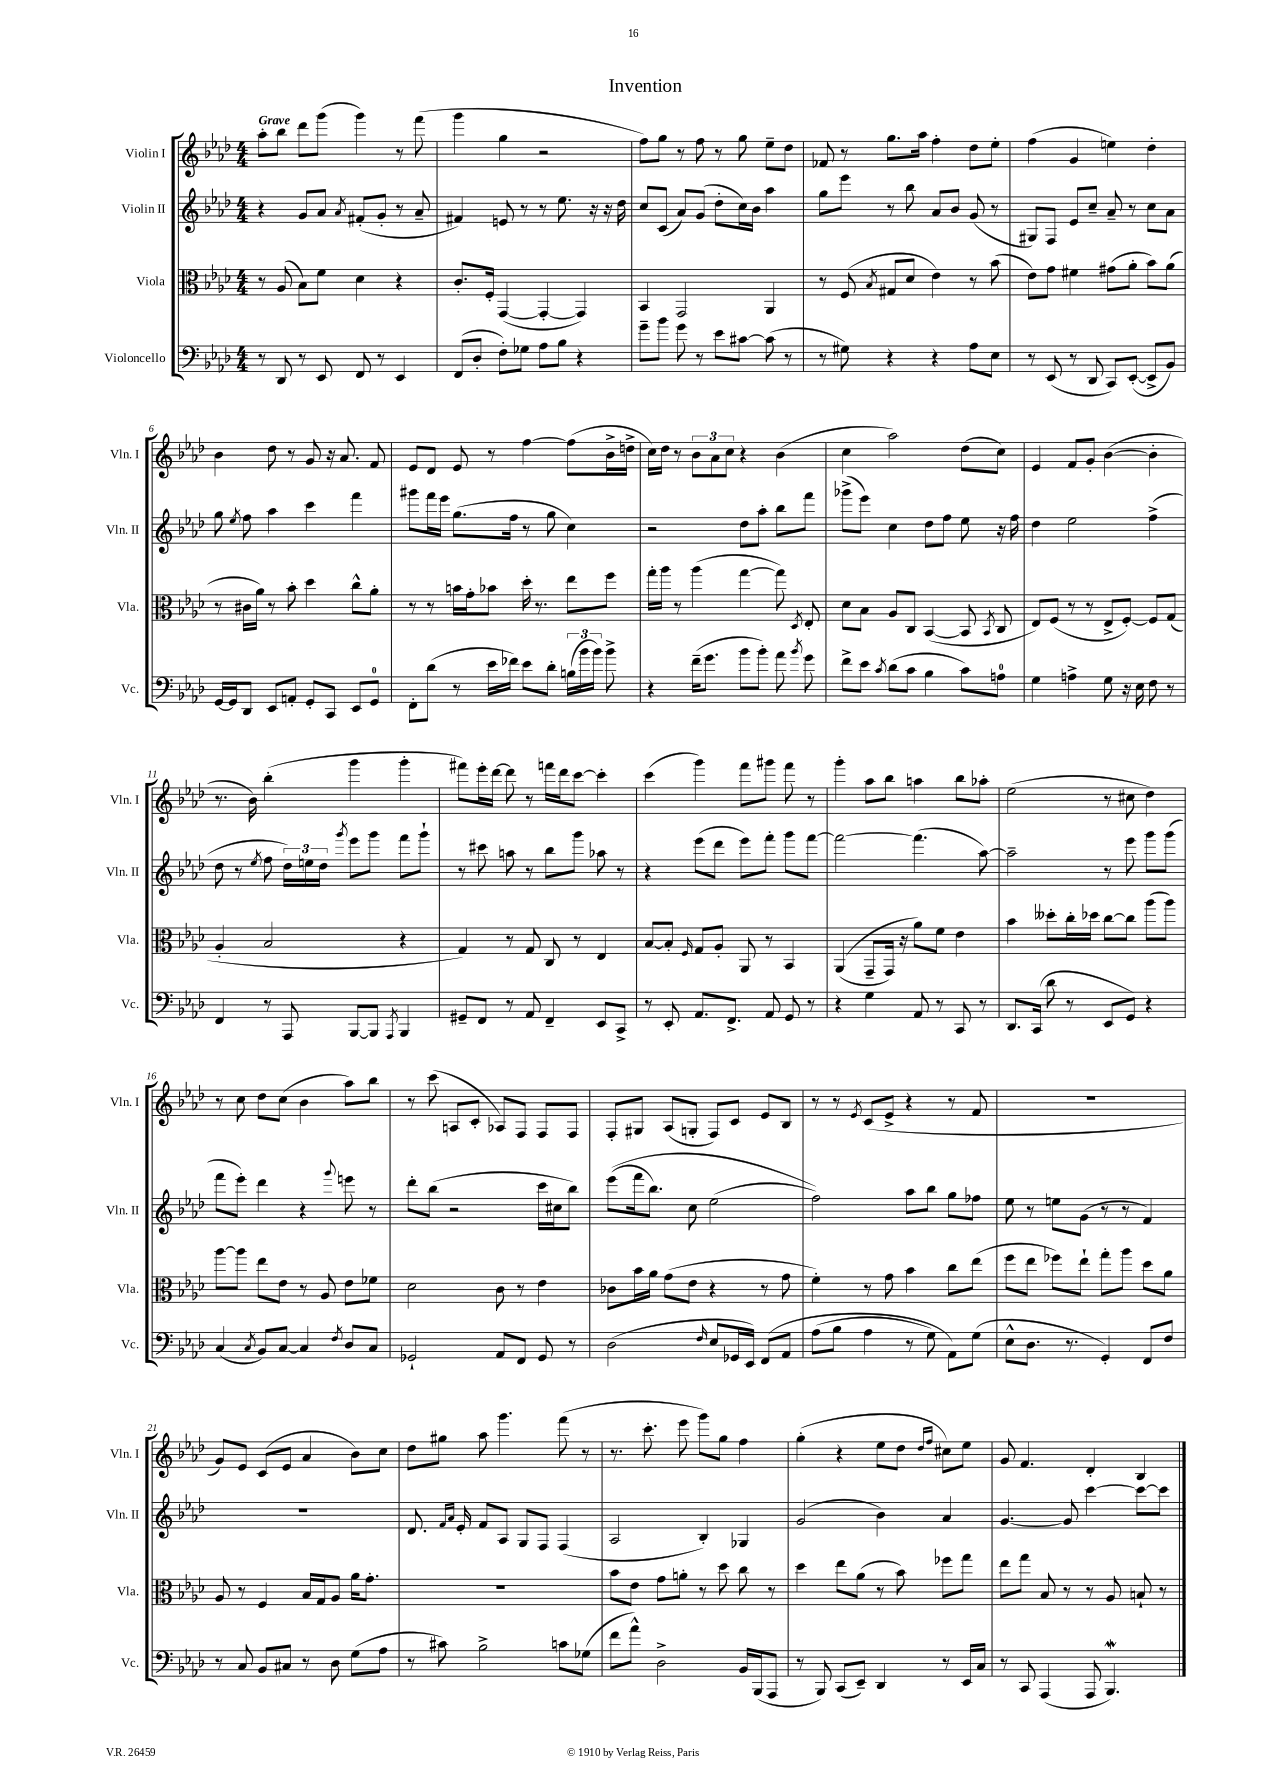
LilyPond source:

\header { title = "Invention" }
<<
\new StaffGroup <<
\new Staff = "s0" \with { instrumentName = "Violin I" shortInstrumentName = "Vln. I" } {
    \clef treble \key aes \major \numericTimeSignature \time 4/4 \tempo "Grave"
    \autoBeamOff aes''8[-. bes''8] des'''8[ g'''8]( g'''4) r8 f'''8( |
    g'''4 g''4 r2 |
    f''8[) g''8] r8 f''8 r8 g''8 ees''8[-- des''8] |
    fes'8 r8 g''8.[ aes''16] f''4-. des''8[ ees''8]-. |
    f''4( g'4 e''4) des''4-. |
    bes'4 des''8 r8 g'8 r16 aes'8. f'8 |
    ees'8[ des'8] ees'8 r8 f''4~ f''8[( bes'16-> d''16]-> |
    c''16[) des''16] r8 \tuplet 3/2 { bes'8[ aes'8 c''8] } r4 bes'4( |
    c''4 aes''2) des''8[( c''8]) |
    ees'4 f'8[ g'8]-. bes'4~( bes'4-. |
    r8. bes'16) bes''4-.( g'''4 g'''4-. |
    fis'''8[) ees'''16-. des'''16]~ des'''8 r8 f'''16[ des'''16 c'''8]~ c'''4-. |
    c'''4( g'''4) f'''8[ gis'''8] f'''8 r8 |
    g'''4-. aes''8[ bes''8] a''4 bes''8[ aes''8]-. |
    ees''2( r8 cis''8 des''4) |
    r8 c''8 des''8[ c''8]( bes'4 aes''8[) bes''8] |
    r8 c'''8( a8[ c'8]-. aes8[) f8] f8[ f8] |
    f8[-. gis8] aes8[( g8]-. f8[) c'8] ees'8[ bes8] |
    r8 r8 \acciaccatura { ees'8 } c'8[( ees'8]-> r4 r8 f'8 |
    R1 |
    g'8[) ees'8] c'8[( ees'8] aes'4 bes'8[) c''8] |
    des''8[ gis''8] aes''8 g'''4. f'''8( r8 |
    r8. c'''8.-. ees'''8 g'''8[) g''8] f''4 |
    g''4-.( r4 ees''8[ des''8] \grace { des''16[ f''16] } cis''8[) ees''8] |
    g'8 f'4. des'4-. bes4 \bar "|." |
}
\new Staff = "s1" \with { instrumentName = "Violin II" shortInstrumentName = "Vln. II" } {
    \clef treble \key aes \major \numericTimeSignature \time 4/4
    \autoBeamOff r4 g'8[ aes'8] \acciaccatura { aes'8 } fis'8[-.( g'8]-. r8 aes'8-- |
    fis'4) e'8 r8 r8 ees''8. r16 r16 des''16 |
    c''8[ c'8]( aes'8[) g'8]( des''8[-. c''16) bes'16] aes''4 |
    g''8[ ees'''8] r8 bes''8 aes'8[ bes'8] g'8( r8 |
    gis8[) f8] ees'8[ c''8]-- aes'8-- r8 c''8[ aes'8] |
    g''8 \acciaccatura { ees''8 } f''8 aes''4 c'''4 f'''4 |
    gis'''8[ f'''16 ees'''16] g''8.[( f''16] r8 g''8 c''4) |
    r2 des''8[ aes''8]-. bes''8[ f'''8] |
    ges'''8[->( ees'''8]) c''4 des''8[ f''8] ees''8 r16 f''16 |
    des''4 ees''2 f''4->( |
    des''8 r8 \acciaccatura { ees''8 } f''8 \tuplet 3/2 { des''16[) e''16 des''16] } \acciaccatura { g'''8 } ees'''8[ g'''8] f'''8[ g'''8]-! |
    r8 cis'''8 a''8 r8 bes''8[ g'''8] aes''8 r8 |
    r4 ees'''8[( des'''8] ees'''8[) f'''8]-. g'''8[ f'''8]~ |
    f'''2~ f'''4.( aes''8~) |
    aes''2-- r8 ees'''8 g'''8[ g'''8]( |
    f'''8[ ees'''8]-.) des'''4 r4 \appoggiatura { g'''8 } e'''8 r8 |
    des'''8[-. bes''8]( r2 c'''16[ cis''16 bes''8]) |
    ees'''8[(\( f'''16 bes''8.]) c''8 ees''2( |
    f''2)\) aes''8[ bes''8] g''8[ fes''8] |
    ees''8 r8 e''8[ g'8]( r8 r8 f'4) |
    R1 |
    des'8. \grace { f'16[ aes'16] } ees'16-. f'8[ aes8] g8[ f8] f4( |
    aes2 bes4-.) ges4 |
    g'2( bes'4) aes'4 |
    g'4.~ g'8 c'''4~ c'''8[~ c'''8] \bar "|." |
}
\new Staff = "s2" \with { instrumentName = "Viola" shortInstrumentName = "Vla." } {
    \clef alto \key aes \major \numericTimeSignature \time 4/4
    \autoBeamOff r8 aes8( bes8[) f'8] des'4 r4 |
    c'8.[-. f16]-. g,4~( g,4~-. g,4) |
    bes,4 g,2 aes,4 |
    r8 f8( \acciaccatura { bes8 } gis8[ des'8] ees'4) r8 bes'8( |
    ees'8[) g'8] fis'4 gis'8[( aes'8]-. bes'8[) aes'8]( |
    r8 cis'16[ aes'16]) r8 bes'8-. des''4 c''8[-^ aes'8]-. |
    r8 r8 b'16[ g'16-. bes'8] des''16-. r8. ees''8[ f''8] |
    g''16[-. aes''16] r8 aes''4( g''4~ g''8) \acciaccatura { des8 } ees8-. |
    des'8[ bes8] aes8[ c8] bes,4~( bes,8 \acciaccatura { bes,8 } c8 |
    ees8[) f8]( r8 r8 ees8[-> f8]~-.) f8[ g8]( |
    aes4-. bes2 r4 |
    g4) r8 g8 c8 r8 ees4 |
    bes8[~ bes8]-. \grace { f16 } g8[ aes8]-. aes,8 r8 bes,4 |
    aes,4(\( g,8[-- g,16]) r16 aes'8[\) f'8] ees'4 |
    bes'4 deses''8[-. c''16-. des''16] c''8[~ c''8] aes''8[( aes''8]) |
    aes''8[~ aes''8] ees''8[ ees'8] r8 aes8 ees'8[ fes'8] |
    des'2 c'8 r8 ees'4 |
    ces'8[ bes'16 aes'16] g'8[( ees'8] r4 r8 g'8 |
    f'4-.) r8 g'8 bes'4 c''8[ ees''8]( |
    f''8[ ees''8] fes''8[) ees''8]-! g''8[-. aes''8] des''8[ aes'8] |
    aes8 r8 f4 bes16[ g16 aes8] aes'16[ g'8.]-. |
    R1 |
    bes'8[ ees'8] g'8[ a'8]-. r8 des''8 c''8 r8 |
    des''4 ees''8[ aes'8]( r8 bes'8) fes''8[ g''8] |
    ees''8[ g''8] bes8 r8 r8 aes8 b8-! r8 \bar "|." |
}
\new Staff = "s3" \with { instrumentName = "Violoncello" shortInstrumentName = "Vc." } {
    \clef bass \key aes \major \numericTimeSignature \time 4/4
    \autoBeamOff r8 des,8 r8 ees,8 f,8 r8 ees,4 |
    f,8[( des8]-. f8[-.) ges8] aes8[ bes8] r4 |
    g'8[-- bes'8] g'8 r8 ees'8[ cis'8]~ cis'8( r8 |
    r8 gis8) r4 r4 aes8[ ees8] |
    r8 ees,8( r8 des,8 c,8[) ees,8]~-.( ees,8[-> bes,8]) |
    g,16[~ g,16 des,8] ees,8[ a,8]-. g,8[-. c,8] ees,8[ g,8]-0 |
    f,8[-. des'8]( r8 ees'16[ fes'16]) ees'8[ des'8]-. \tuplet 3/2 { b16[( bes'16 bes'16]) } bes'8-> |
    r4 f'16[--( g'8.] bes'8[ bes'8]-.) aes'8 \acciaccatura { bes'8 } g'8 |
    f'8[-> ees'8] \acciaccatura { c'8 } des'8[( c'8] bes4 c'8[) a8]-0 |
    g4 a4-> g8 r16 ees16 f8 r8 |
    f,4 r8 aes,,8 bes,,8[~ bes,,8] \acciaccatura { aes,,8 } bes,,4 |
    gis,8[-- f,8] r8 aes,8 f,4-- ees,8[ c,8]-> |
    r8 ees,8-. aes,8.[ f,8.]-> aes,8 g,8 r8 |
    r4 g4 aes,8 r8 c,8 r8 |
    des,8.[ c,16]( des'8 r8 ees,8[ g,8]) r4 |
    c4( \acciaccatura { c8 } bes,8[) c8]~ c4 \acciaccatura { f8 } des8[ c8] |
    ges,2-! aes,8[ f,8] ges,8 r8 |
    des2( \grace { f16 } ees8[ ges,16 ees,16]) f,8[\( aes,8] |
    aes8[( bes8] aes4 r8 g8) aes,8[\) g8]( |
    ees8[-^ des8.] r8. g,4-.) f,8[ f8] |
    r8 c8 bes,8[ cis8] r8 des8 g8[( aes8] |
    r8 cis'8) bes2-> c'8[ ges8]( |
    f'8[ aes'8]-^) des2-> bes,16[ bes,,16( aes,,8] |
    r8 bes,,8) c,8[( ees,8]--) des,4 r8 ees,16[ c16] |
    r8 c,8 aes,,4( aes,,8 bes,,4.\mordent) \bar "|." |
}
>>
>>
